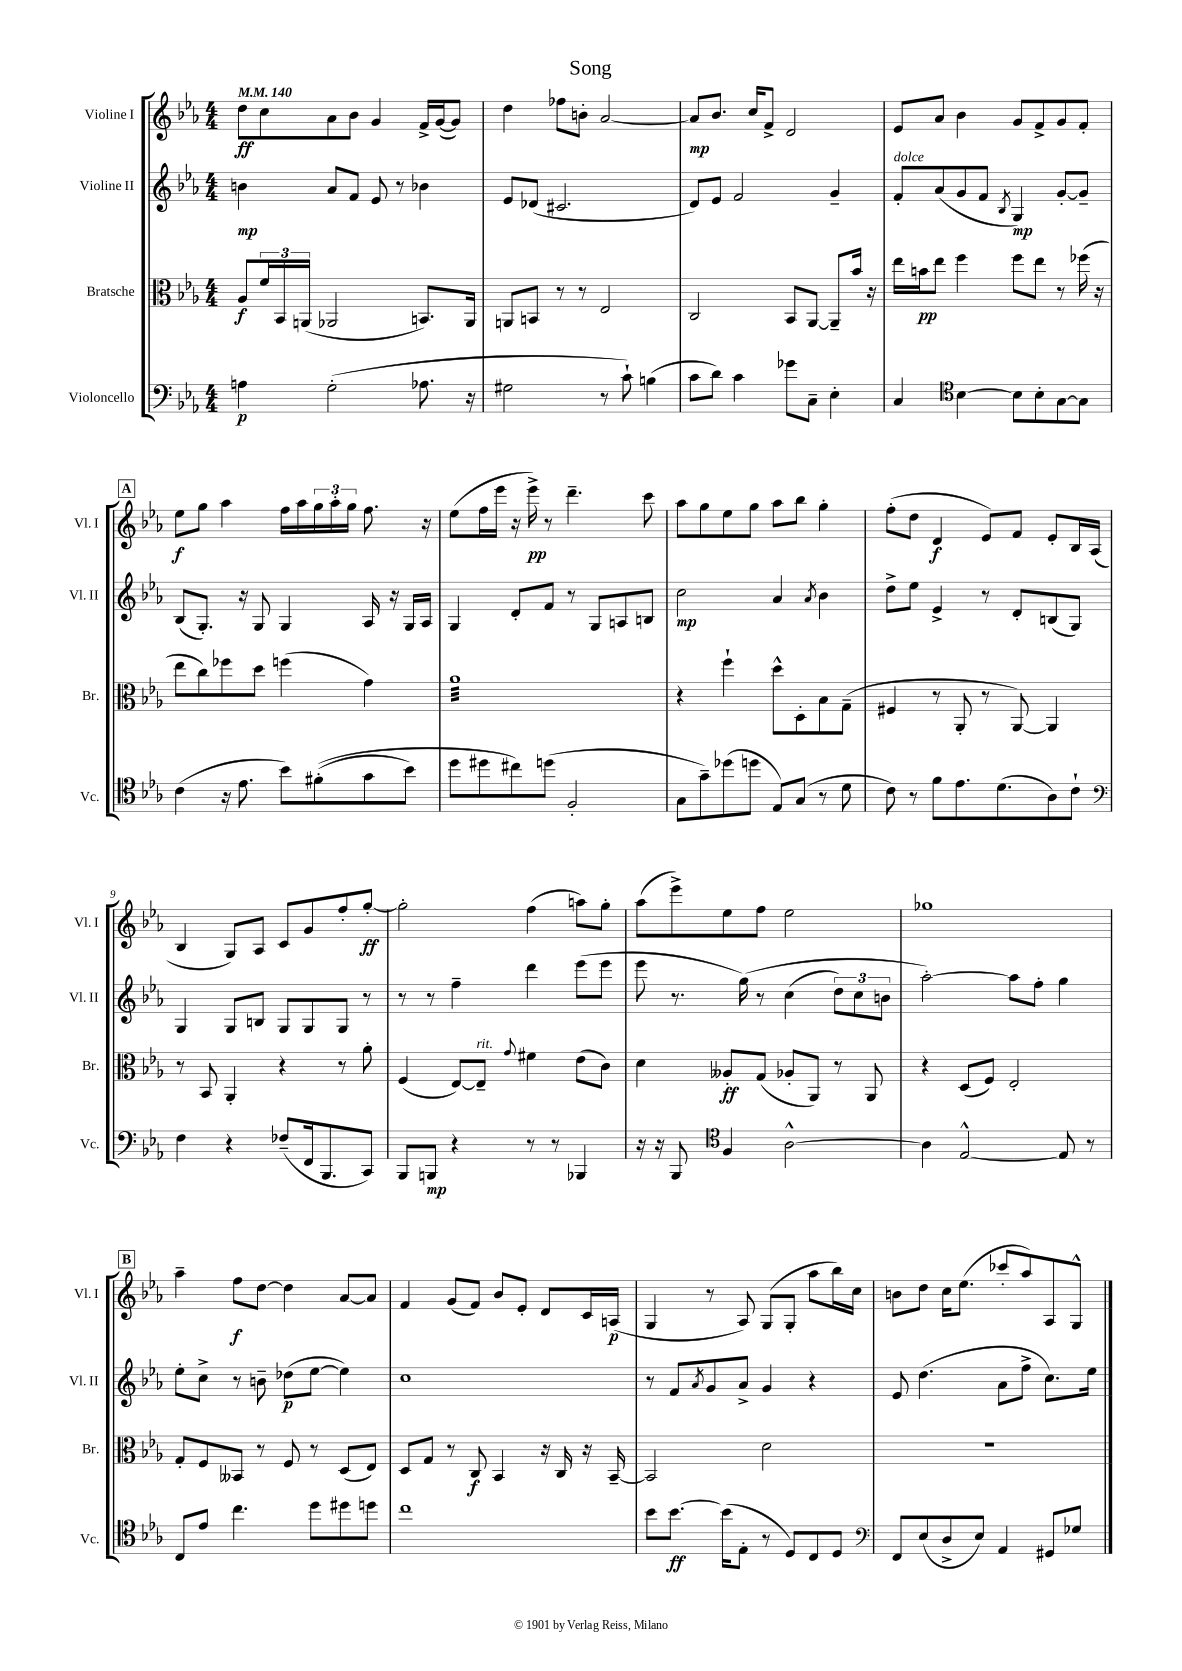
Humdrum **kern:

**kern	**dynam	**kern	**dynam	**kern	**dynam	**kern	**dynam
*part4	*part4	*part3	*part3	*part2	*part2	*part1	*part1
*staff4	*staff4	*staff3	*staff3	*staff2	*staff2	*staff1	*staff1
*I"Violoncello	*	*I"Bratsche	*	*I"Violine II	*	*I"Violine I	*
*I'Vc.	*	*I'Br.	*	*I'Vl. II	*	*I'Vl. I	*
*clefF4	*	*clefC3	*	*clefG2	*	*clefG2	*
*k[b-e-a-]	*	*k[b-e-a-]	*	*k[b-e-a-]	*	*k[b-e-a-]	*
*M4/4	*	*M4/4	*	*M4/4	*	*M4/4	*
*MM140	*	*MM140	*	*MM140	*	*MM140	*
=1	=1	=1	=1	=1	=1	=1	=1
4An\	p	8A-/L	f	4bn\	mp	8dd\L	ff
.	.	24f/L	.	.	.	8cc\	.
.	.	24BB-/	.	.	.	.	.
.	.	(24AAn/JJ	.	.	.	.	.
(2G'\	.	2AA-X/	.	8a-/L	.	8a-\	.
.	.	.	.	8f/J	.	8b-\J	.
.	.	.	.	8e-/	.	4g/	.
.	.	.	.	8r	.	.	.
8.A-X\	.	8.BBn/L)	.	4b-X\	.	16f^/LL	.
.	.	.	.	.	.	([16g/J	.
.	.	.	.	.	.	8g/J])	.
16r	.	16AA-/Jk	.	.	.	.	.
=2	=2	=2	=2	=2	=2	=2	=2
2G#X\	.	8AAn/L	.	8e-/L	.	4dd\	.
.	.	8BBn/J	.	(8d-X/J	.	.	.
.	.	8r	.	2.c#X/	.	8ff-X\L	.
.	.	8r	.	.	.	8bn'\J	.
8r	.	2E-/	.	.	.	[2a-/	.
8c`\)	.	.	.	.	.	.	.
(4Bn\	.	.	.	.	.	.	.
=3	=3	=3	=3	=3	=3	=3	=3
8c\L	.	2C/	.	8d/L)	.	8a-/L]	mp
8d\J)	.	.	.	8e-/J	.	8.b-/J	.
4c\	.	.	.	2f/	.	.	.
.	.	.	.	.	.	16cc/KL	.
.	.	.	.	.	.	8f^/J	.
8g-X\L	.	8BB-/L	.	.	.	2d/	.
8C~\J	.	[8AA-/J	.	.	.	.	.
4E-'\	.	8AA-~/L]	.	4g~/	.	.	.
.	.	16b-/Jk	.	.	.	.	.
.	.	16r	.	.	.	.	.
=4	=4	=4	=4	=4	=4	=4	=4
!	!	!	!	!LO:TX:a:i:t=dolce	!	!	!
4C/	.	16ee-\LL	.	8f'/L	.	8e-/L	.
.	.	16bn\J	pp	.	.	.	.
.	.	8ee-\J	.	(8a-/	.	8a-/J	.
*clefC4	*	*	*	*	*	*	*
[4B-\	.	4ff\	.	8g/	.	4b-\	.
.	.	.	.	8f/J	.	.	.
.	.	.	.	8qB-/	.	.	.
8B-\L]	.	8ff\L	.	4G/)	mp	8g/L	.
8B-'\	.	8ee-\J	.	.	.	8f^/	.
[8G\	.	8r	.	[8g'/L	.	8g/	.
8G\J]	.	(16ff-X\	.	8g~/J]	.	8f'/J	.
.	.	16r	.	.	.	.	.
!!LO:LB:g=z
!!LO:REH:place=s1:t=A
=5	=5	=5	=5	=5	=5	=5	=5
(4c\	.	8ee-\L	.	(8B-/L	.	8ee-\L	f
.	.	8cc\)	.	8.G'/J)	.	8gg\J	.
16r	.	8ff-X\	.	.	.	4aa-\	.
8.e-\	.	.	.	16r	.	.	.
.	.	8dd\J	.	8G/	.	.	.
8b-\L)	.	(4ffn\	.	4G/	.	16ff\LL	.
.	.	.	.	.	.	16aa-\	.
((8f#X'\	.	.	.	.	.	24gg\	.
.	.	.	.	.	.	24aa-'\	.
.	.	.	.	.	.	24gg\JJ	.
8g\	.	4g\)	.	16A-/	.	8.ff\	.
.	.	.	.	16r	.	.	.
8b-\J)	.	.	.	16G/LL	.	.	.
.	.	.	.	16A-/JJ	.	16r	.
=6	=6	=6	=6	=6	=6	=6	=6
*	*	*tremolo	*	*	*	*	*
8dd\L	.	32a-LLL	.	4G/	.	(8ee-\L	.
.	.	32a-	.	.	.	.	.
.	.	32a-	.	.	.	.	.
.	.	32a-	.	.	.	.	.
8dd#X\	.	32a-	.	.	.	16ff\L	.
.	.	32a-	.	.	.	.	.
.	.	32a-	.	.	.	16eee-\JJ	.
.	.	32a-	.	.	.	.	.
8cc#X\)	.	32a-	.	8d'/L	.	16r	.
.	.	32a-	.	.	.	.	.
.	.	32a-	.	.	.	16eee-^\)	pp
.	.	32a-	.	.	.	.	.
(8ddn\J	.	32a-	.	8f/J	.	8r	.
.	.	32a-	.	.	.	.	.
.	.	32a-	.	.	.	.	.
.	.	32a-	.	.	.	.	.
2F'/	.	32a-	.	8r	.	4.ddd~\	.
.	.	32a-	.	.	.	.	.
.	.	32a-	.	.	.	.	.
.	.	32a-	.	.	.	.	.
.	.	32a-	.	8G/L	.	.	.
.	.	32a-	.	.	.	.	.
.	.	32a-	.	.	.	.	.
.	.	32a-	.	.	.	.	.
.	.	32a-	.	8An/	.	.	.
.	.	32a-	.	.	.	.	.
.	.	32a-	.	.	.	.	.
.	.	32a-	.	.	.	.	.
.	.	32a-	.	8Bn/J	.	8ccc\	.
.	.	32a-	.	.	.	.	.
.	.	32a-	.	.	.	.	.
.	.	32a-JJJ	.	.	.	.	.
*	*	*Xtremolo	*	*	*	*	*
=7	=7	=7	=7	=7	=7	=7	=7
8G\L	.	4r	.	2cc\	mp	8aa-\L	.
8g~\)	.	.	.	.	.	8gg\	.
(8dd-X\	.	4ff`\	.	.	.	8ee-\	.
8ddn\J	.	.	.	.	.	8gg\J	.
8E-/L)	.	8dd^^\L	.	4a-/	.	8aa-\L	.
(8G/J	.	8D'\	.	.	.	8bb-\J	.
.	.	.	.	8qa-/	.	.	.
8r	.	8B-\	.	4b-\	.	4gg'\	.
8d\	.	(8G~\J	.	.	.	.	.
=8	=8	=8	=8	=8	=8	=8	=8
8c\)	.	4F#X/	.	8dd^\L	.	(8ff'\L	.
8r	.	.	.	8ee-\J	.	8dd\J	.
8f\L	.	8r	.	4e-^/	.	4d/	f
8.e-\	.	8AA-'/	.	.	.	.	.
.	.	8r	.	8r	.	8e-/L)	.
(8.d\	.	.	.	.	.	.	.
.	.	[8AA-/)	.	8d'/L	.	8f/J	.
8A-\)	.	4AA-/]	.	(8Bn/	.	8e-'/L	.
8c`\J	.	.	.	8G/J)	.	16B-/L	.
.	.	.	.	.	.	(16A-/JJ	.
!!LO:LB:g=z
=9	=9	=9	=9	=9	=9	=9	=9
*clefF4	*	*	*	*	*	*	*
4F\	.	8r	.	4G/	.	4B-/	.
.	.	8BB-/	.	.	.	.	.
4r	.	4AA-'/	.	8G/L	.	8G/L)	.
.	.	.	.	8Bn/J	.	8A-/J	.
(8F-X~/L	.	4r	.	8G/L	.	8c/L	.
16FF/k	.	.	.	8G/	.	8g/	.
8.BBB-/	.	.	.	.	.	.	.
.	.	8r	.	8G/J	.	8ff'/	.
8CC/J)	.	8a-'\	.	8r	.	[8gg'/J	ff
=10	=10	=10	=10	=10	=10	=10	=10
8BBB-/L	.	(4F/	.	8r	.	2gg'\]	.
8BBBn/J	mp	.	.	8r	.	.	.
4r	.	[8E-/L)	.	4ff~\	.	.	.
!	!	!LO:TX:a:i:t=rit.	!	!	!	!	!
.	.	8E-~/J]	.	.	.	.	.
.	.	8qqg/	.	.	.	.	.
8r	.	4f#X\	.	4ddd\	.	(4ff\	.
8r	.	.	.	.	.	.	.
4BBB-X/	.	(8e-\L	.	(8eee-\L	.	8aan\L)	.
.	.	8c\J)	.	8eee-\J	.	8gg'\J	.
=11	=11	=11	=11	=11	=11	=11	=11
16r	.	4d\	.	8eee-\	.	(8aa-\L	.
16r	.	.	.	.	.	.	.
8BBB-/	.	.	.	8.r	.	8eee-^\)	.
*clefC4	*	*	*	*	*	*	*
4F/	.	8A--X'/L	ff	.	.	8ee-\	.
.	.	.	.	(16gg\)	.	.	.
.	.	(8G/J	.	8r	.	8ff\J	.
[2A-^^\	.	8A-X'/L	.	(4cc\	.	2ee-\	.
.	.	8AA-/J)	.	.	.	.	.
.	.	8r	.	12dd\L)	.	.	.
.	.	.	.	12cc\	.	.	.
.	.	8AA-/	.	.	.	.	.
.	.	.	.	12bn\J	.	.	.
=12	=12	=12	=12	=12	=12	=12	=12
4A-\]	.	4r	.	[2aa-'\)	.	1gg-X	.
[2E-^^/	.	(8D/L	.	.	.	.	.
.	.	8F/J)	.	.	.	.	.
.	.	2E-'/	.	8aa-\L]	.	.	.
.	.	.	.	8ff'\J	.	.	.
8E-/]	.	.	.	4gg\	.	.	.
8r	.	.	.	.	.	.	.
!!LO:LB:g=z
!!LO:REH:place=s1:t=B
=13	=13	=13	=13	=13	=13	=13	=13
8C/L	.	8G'/L	.	8ee-'\L	.	4aa-~\	.
8e-/J	.	8F/	.	8cc^\J	.	.	.
4.cc\	.	8BB--X/J	.	8r	.	8ff\L	f
.	.	8r	.	8bn~\	.	[8dd\J	.
.	.	8F/	.	(8dd-X\L	p	4dd\]	.
8dd\L	.	8r	.	[8ee-\J	.	.	.
8dd#X\	.	(8D/L	.	4ee-\])	.	[8a-/L	.
8ddn\J	.	8E-/J)	.	.	.	8a-/J]	.
=14	=14	=14	=14	=14	=14	=14	=14
1cc	.	8D/L	.	1cc	.	4f/	.
.	.	8G/J	.	.	.	.	.
.	.	8r	.	.	.	(8g/L	.
.	.	8C/	f	.	.	8f/J)	.
.	.	4BB-/	.	.	.	8b-/L	.
.	.	.	.	.	.	8e-'/J	.
.	.	16r	.	.	.	8d/L	.
.	.	16C/	.	.	.	.	.
.	.	16r	.	.	.	16c/L	.
.	.	[16BB-~/	.	.	.	(16An/JJ	p
=15	=15	=15	=15	=15	=15	=15	=15
8b-\L	.	2BB-/]	.	8r	.	4G/	.
[8.b-\J	ff	.	.	8f/L	.	.	.
.	.	.	.	8qa-/	.	.	.
.	.	.	.	8g/	.	8r	.
(16b-\KL]	.	.	.	.	.	.	.
8E-'\J	.	.	.	8a-^/J	.	8A-/)	.
8r	.	2d\	.	4g/	.	(8G/L	.
8D/L)	.	.	.	.	.	8G'/J	.
8C/	.	.	.	4r	.	8aa-\L	.
8D/J	.	.	.	.	.	16bb-\L)	.
.	.	.	.	.	.	16cc\JJ	.
=16	=16	=16	=16	=16	=16	=16	=16
*clefF4	*	*	*	*	*	*	*
8FF/L	.	1r	.	8e-/	.	8bn\L	.
(8E-/	.	.	.	(4.dd\	.	8dd\J	.
8D^/	.	.	.	.	.	16cc\KL	.
.	.	.	.	.	.	(8.ee-\J	.
8E-/J)	.	.	.	.	.	.	.
4AA-/	.	.	.	8a-\L	.	8ccc-X'/L	.
.	.	.	.	8ff^\J	.	8aa-/)	.
8GG#X/L	.	.	.	8.cc\L)	.	8A-/	.
8G-X/J	.	.	.	.	.	8G^^/J	.
.	.	.	.	16ee-\Jk	.	.	.
==	==	==	==	==	==	==	==
*-	*-	*-	*-	*-	*-	*-	*-
